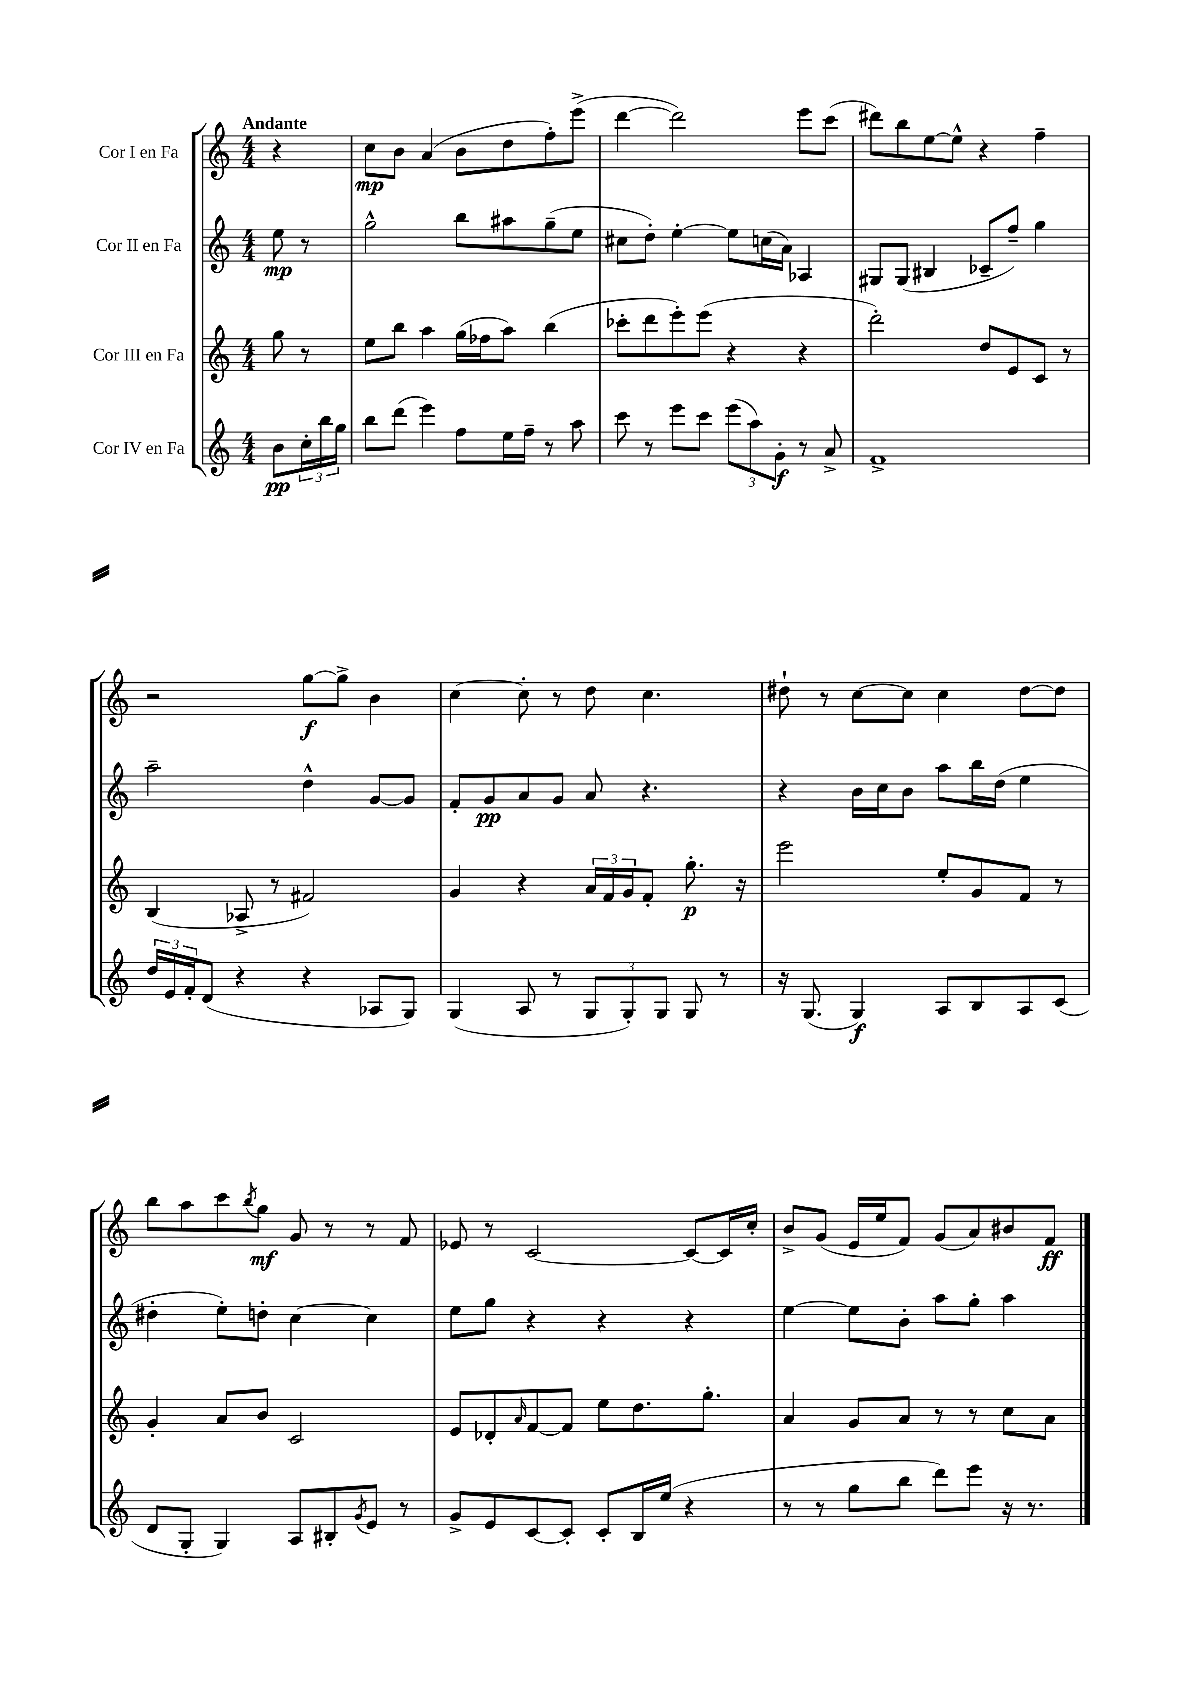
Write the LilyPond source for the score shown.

<<
\new StaffGroup <<
\new Staff = "s0" \with { instrumentName = "Cor I en Fa" } {
    \clef treble \key c \major \numericTimeSignature \time 4/4 \partial 4 \tempo "Andante"
    r4 |
    c''8\mp b'8 a'4( b'8 d''8 f''8-.) e'''8->( |
    d'''4~ d'''2) e'''8 c'''8( |
    dis'''8) b''8 e''8~ e''8-^ r4 f''4-- |
    r2 g''8~\f g''8-> b'4 |
    c''4~ c''8-. r8 d''8 c''4. |
    dis''8-! r8 c''8~ c''8 c''4 dis''8~ dis''8 |
    b''8 a''8 c'''8 \acciaccatura { b''8 } g''8\mf g'8 r8 r8 f'8 |
    ees'8 r8 c'2~ c'8~ c'16 c''16-. |
    b'8-> g'8( e'16 e''16 f'8) g'8( a'8) bis'8 f'8\ff \bar "|." |
}
\new Staff = "s1" \with { instrumentName = "Cor II en Fa" } {
    \clef treble \key c \major \numericTimeSignature \time 4/4 \partial 4
    e''8\mp r8 |
    g''2-^ b''8 ais''8 g''8--( e''8 |
    cis''8 d''8-.) e''4~-. e''8 c''16( a'16) aes4 |
    gis8 gis8( bis4 ces'8-- f''8--) g''4 |
    a''2-- d''4-^ g'8~ g'8 |
    f'8-. g'8\pp a'8 g'8 a'8 r4. |
    r4 b'16 c''16 b'8 a''8 b''16 d''16( e''4 |
    dis''4-. e''8-.) d''8-. c''4~ c''4 |
    e''8 g''8 r4 r4 r4 |
    e''4~ e''8 b'8-. a''8 g''8-. a''4 \bar "|." |
}
\new Staff = "s2" \with { instrumentName = "Cor III en Fa" } {
    \clef treble \key c \major \numericTimeSignature \time 4/4 \partial 4
    g''8 r8 |
    e''8 b''8 a''4 g''16( fes''16 a''8) b''4( |
    ces'''8-. d'''8 e'''8-.) e'''8( r4 r4 |
    d'''2-.) d''8 e'8 c'8 r8 |
    b4( aes8-> r8 fis'2) |
    g'4 r4 \tuplet 3/2 { a'16 f'16 g'16 } f'8-. g''8.-.\p r16 |
    e'''2 e''8-. g'8 f'8 r8 |
    g'4-. a'8 b'8 c'2 |
    e'8 des'8-. \grace { a'16 } f'8~ f'8 e''8 d''8. g''8.-. |
    a'4 g'8 a'8 r8 r8 c''8 a'8 \bar "|." |
}
\new Staff = "s3" \with { instrumentName = "Cor IV en Fa" } {
    \clef treble \key c \major \numericTimeSignature \time 4/4 \partial 4
    b'8\pp \tuplet 3/2 { c''16-. b''16 g''16 } |
    b''8 d'''8( e'''4) f''8 e''16 f''16-- r8 a''8 |
    c'''8 r8 e'''8 c'''8 \tuplet 3/2 { e'''8( a''8) g'8-.\f } r8 a'8-> |
    f'1-> |
    \tuplet 3/2 { d''16 e'16 f'16-. } d'8( r4 r4 aes8 g8) |
    g4( a8 r8 \tuplet 3/2 { g8 g8-.) g8 } g8 r8 |
    r16 g8.( g4\f) a8 b8 a8 c'8( |
    d'8 g8-. g4) a8 bis8-. \acciaccatura { g'8 } e'8 r8 |
    g'8-> e'8 c'8~ c'8-. c'8-. b16 e''16( r4 |
    r8 r8 g''8 b''8 d'''8) e'''8 r16 r8. \bar "|." |
}
>>
>>
\layout { \context { \Score \remove "Bar_number_engraver" } }
